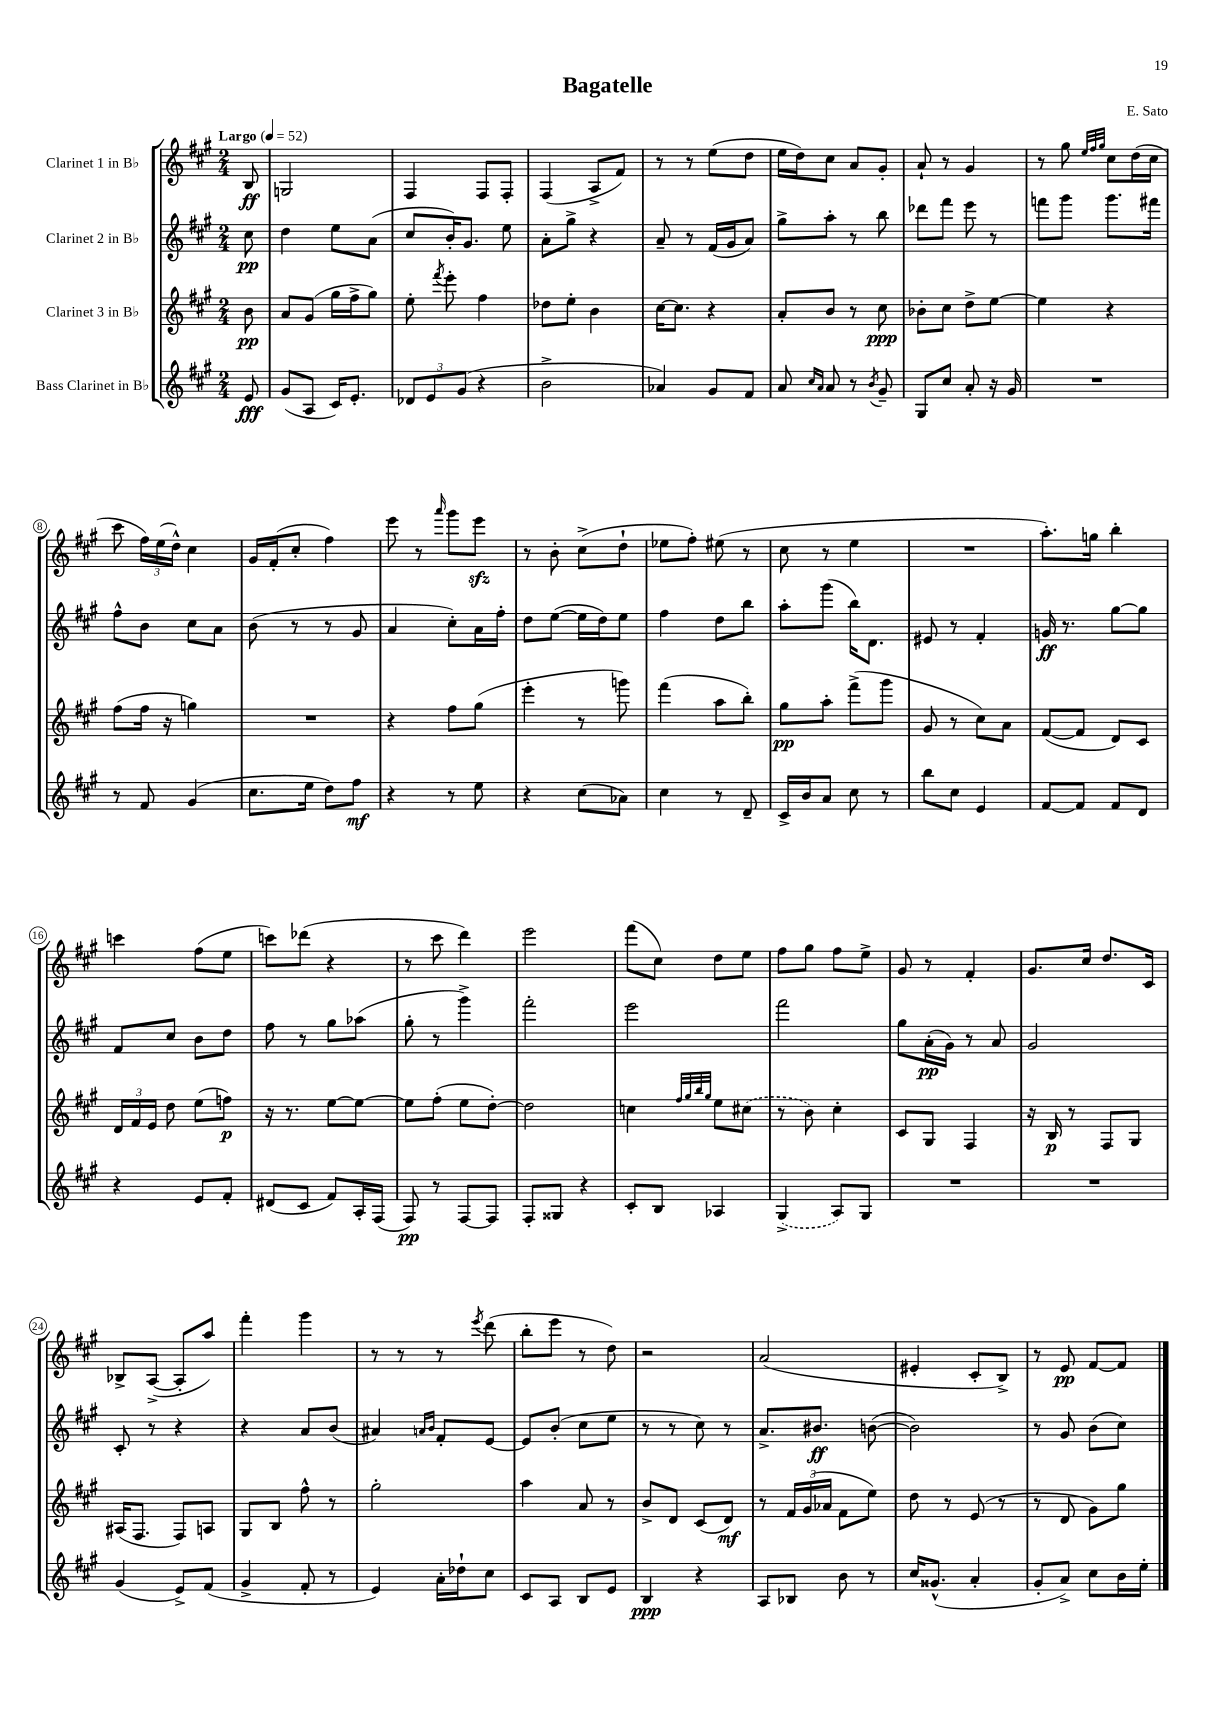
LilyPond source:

\header { title = "Bagatelle" composer = "E. Sato" }
<<
\new StaffGroup <<
\new Staff = "s0" \with { instrumentName = "Clarinet 1 in Bb" } {
    \clef treble \key a \major \numericTimeSignature \time 2/4 \partial 8 \tempo "Largo" 4 = 52
    \autoBeamOff b8\ff |
    g2 |
    fis4 fis8[ fis8]-. |
    fis4( a8[-> fis'8]) |
    r8 r8 e''8[( d''8] |
    e''16[ d''16) cis''8] a'8[ gis'8]-. |
    a'8-! r8 gis'4 |
    r8 gis''8 \grace { e''32[ fis''32 gis''32] } cis''8[ d''16( cis''16] |
    cis'''8 \tuplet 3/2 { fis''16[) e''16( d''16]-^) } cis''4 |
    gis'16[ fis'16-.( cis''8]-. fis''4) |
    e'''8 r8 \grace { a'''16 } gis'''8[ e'''8]\sfz |
    r8 b'8-. cis''8[->( d''8]-! |
    ees''8[ fis''8]-.) eis''8( r8 |
    cis''8 r8 e''4 |
    R2 |
    a''8.[-.) g''16] b''4-. |
    c'''4 fis''8[( e''8] |
    c'''8[) des'''8]( r4 |
    r8 cis'''8 d'''4) |
    e'''2 |
    fis'''8[( cis''8]) d''8[ e''8] |
    fis''8[ gis''8] fis''8[ e''8]-> |
    gis'8 r8 fis'4-. |
    gis'8.[ cis''16] d''8.[ cis'16] |
    bes8[-> a8]~->( a8[-. a''8]) |
    fis'''4-. gis'''4 |
    r8 r8 r8 \acciaccatura { e'''8 } d'''8( |
    b''8[-. e'''8] r8 d''8) |
    r2 |
    a'2( |
    eis'4-. cis'8[-. b8]->) |
    r8 e'8\pp fis'8[~ fis'8] \bar "|." |
}
\new Staff = "s1" \with { instrumentName = "Clarinet 2 in Bb" } {
    \clef treble \key a \major \numericTimeSignature \time 2/4 \partial 8
    \autoBeamOff cis''8\pp |
    d''4 e''8[ a'8]( |
    cis''8[ b'16-.) gis'8.] e''8 |
    a'8[-. gis''8]-> r4 |
    a'8-- r8 fis'16[( gis'16 a'8]) |
    gis''8[-> a''8]-. r8 b''8 |
    des'''8[ fis'''8] e'''8 r8 |
    f'''8[ gis'''8] gis'''8.[ fis'''16] |
    fis''8[-^ b'8] cis''8[ a'8] |
    b'8( r8 r8 gis'8 |
    a'4 cis''8[-.) a'16 fis''16]-. |
    d''8[ e''8]~( e''16[ d''16) e''8] |
    fis''4 d''8[ b''8] |
    a''8[-. gis'''8]( b''16[) d'8.] |
    eis'8 r8 fis'4-. |
    g'16\ff r8. gis''8[~ gis''8] |
    fis'8[ cis''8] b'8[ d''8] |
    fis''8 r8 gis''8[ aes''8]( |
    gis''8-. r8 gis'''4->) |
    fis'''2-. |
    e'''2 |
    fis'''2 |
    gis''8[ a'16-.\pp( gis'16]) r8 a'8 |
    gis'2 |
    cis'8-. r8 r4 |
    r4 a'8[ b'8]( |
    ais'4) \grace { a'16[ b'16] } fis'8[-. e'8]~ |
    e'8[ b'8]-.( cis''8[ e''8] |
    r8 r8 cis''8) r8 |
    a'8.[-> bis'8.]\ff b'8~( |
    b'2) |
    r8 gis'8 b'8[( cis''8]) \bar "|." |
}
\new Staff = "s2" \with { instrumentName = "Clarinet 3 in Bb" } {
    \clef treble \key a \major \numericTimeSignature \time 2/4 \partial 8
    \autoBeamOff b'8\pp |
    a'8[ gis'8]( gis''16[ fis''16-> gis''8]) |
    e''8-. \acciaccatura { fis'''8 } e'''8-. fis''4 |
    des''8[ e''8]-. b'4 |
    cis''16[~ cis''8.] r4 |
    a'8[-. b'8] r8 cis''8\ppp |
    bes'8[-. cis''8] d''8[-> e''8]~ |
    e''4 r4 |
    fis''8[( fis''16] r16 g''4) |
    R2 |
    r4 fis''8[ gis''8]( |
    e'''4-. r8 g'''8) |
    fis'''4( a''8[ b''8]-.) |
    gis''8[\pp a''8]-. fis'''8[->( gis'''8] |
    gis'8 r8 cis''8[) a'8] |
    fis'8[~( fis'8] d'8[) cis'8] |
    \tuplet 3/2 { d'16[ fis'16 e'16] } d''8 e''8[( f''8]\p) |
    r16 r8. e''8[~ e''8]~ |
    e''8[ fis''8]-.( e''8[ d''8]~-.) |
    d''2 |
    c''4 \grace { fis''32[ gis''32 b''32 gis''32] } e''8[ \once \slurDashed cis''8]( |
    r8 b'8) cis''4-. |
    cis'8[ gis8] fis4 |
    r16 b16\p r8 fis8[ gis8] |
    ais16[( fis8.] fis8[) a8] |
    gis8[ b8] fis''8-^ r8 |
    gis''2-. |
    a''4 a'8 r8 |
    b'8[-> d'8] cis'8[( d'8]\mf) |
    r8 \tuplet 3/2 { fis'16[ gis'16( aes'16] } fis'8[ e''8]) |
    d''8 r8 e'8( r8 |
    r8 d'8 gis'8[) gis''8] \bar "|." |
}
\new Staff = "s3" \with { instrumentName = "Bass Clarinet in Bb" } {
    \clef treble \key a \major \numericTimeSignature \time 2/4 \partial 8
    \autoBeamOff e'8\fff |
    gis'8[( a8] cis'16[) e'8.]-. |
    \tuplet 3/2 { des'8[ e'8 gis'8]( } r4 |
    b'2-> |
    aes'4) gis'8[ fis'8] |
    a'8 \grace { cis''16[ a'16] } a'8 r8 \acciaccatura { b'8 } gis'8-- |
    gis8[ cis''8] a'8-. r16 gis'16 |
    R2 |
    r8 fis'8 gis'4( |
    cis''8.[ e''16] d''8[) fis''8]\mf |
    r4 r8 e''8 |
    r4 cis''8[( aes'8]) |
    cis''4 r8 d'8-- |
    cis'16[-> b'16 a'8] cis''8 r8 |
    b''8[ cis''8] e'4 |
    fis'8[~ fis'8] fis'8[ d'8] |
    r4 e'8[ fis'8]-. |
    dis'8[( cis'8] fis'8[) a16-. fis16]( |
    fis8\pp) r8 fis8[~ fis8] |
    fis8[-. gisis8] r4 |
    cis'8[-. b8] aes4 |
    \once \slurDashed gis4->( a8[) gis8] |
    R2 |
    R2 |
    gis'4( e'8[->) fis'8]( |
    gis'4-> fis'8-. r8 |
    e'4) a'16[-. des''16-! cis''8] |
    cis'8[ a8] b8[ e'8] |
    b4\ppp r4 |
    a8[ bes8] b'8 r8 |
    cis''16[ gisis'8.]-^( a'4-. |
    gis'8[-. a'8]->) cis''8[ b'16 e''16]-. \bar "|." |
}
>>
>>
\layout { \context { \Score \override BarNumber.stencil = #(make-stencil-circler 0.1 0.3 ly:text-interface::print) } }
